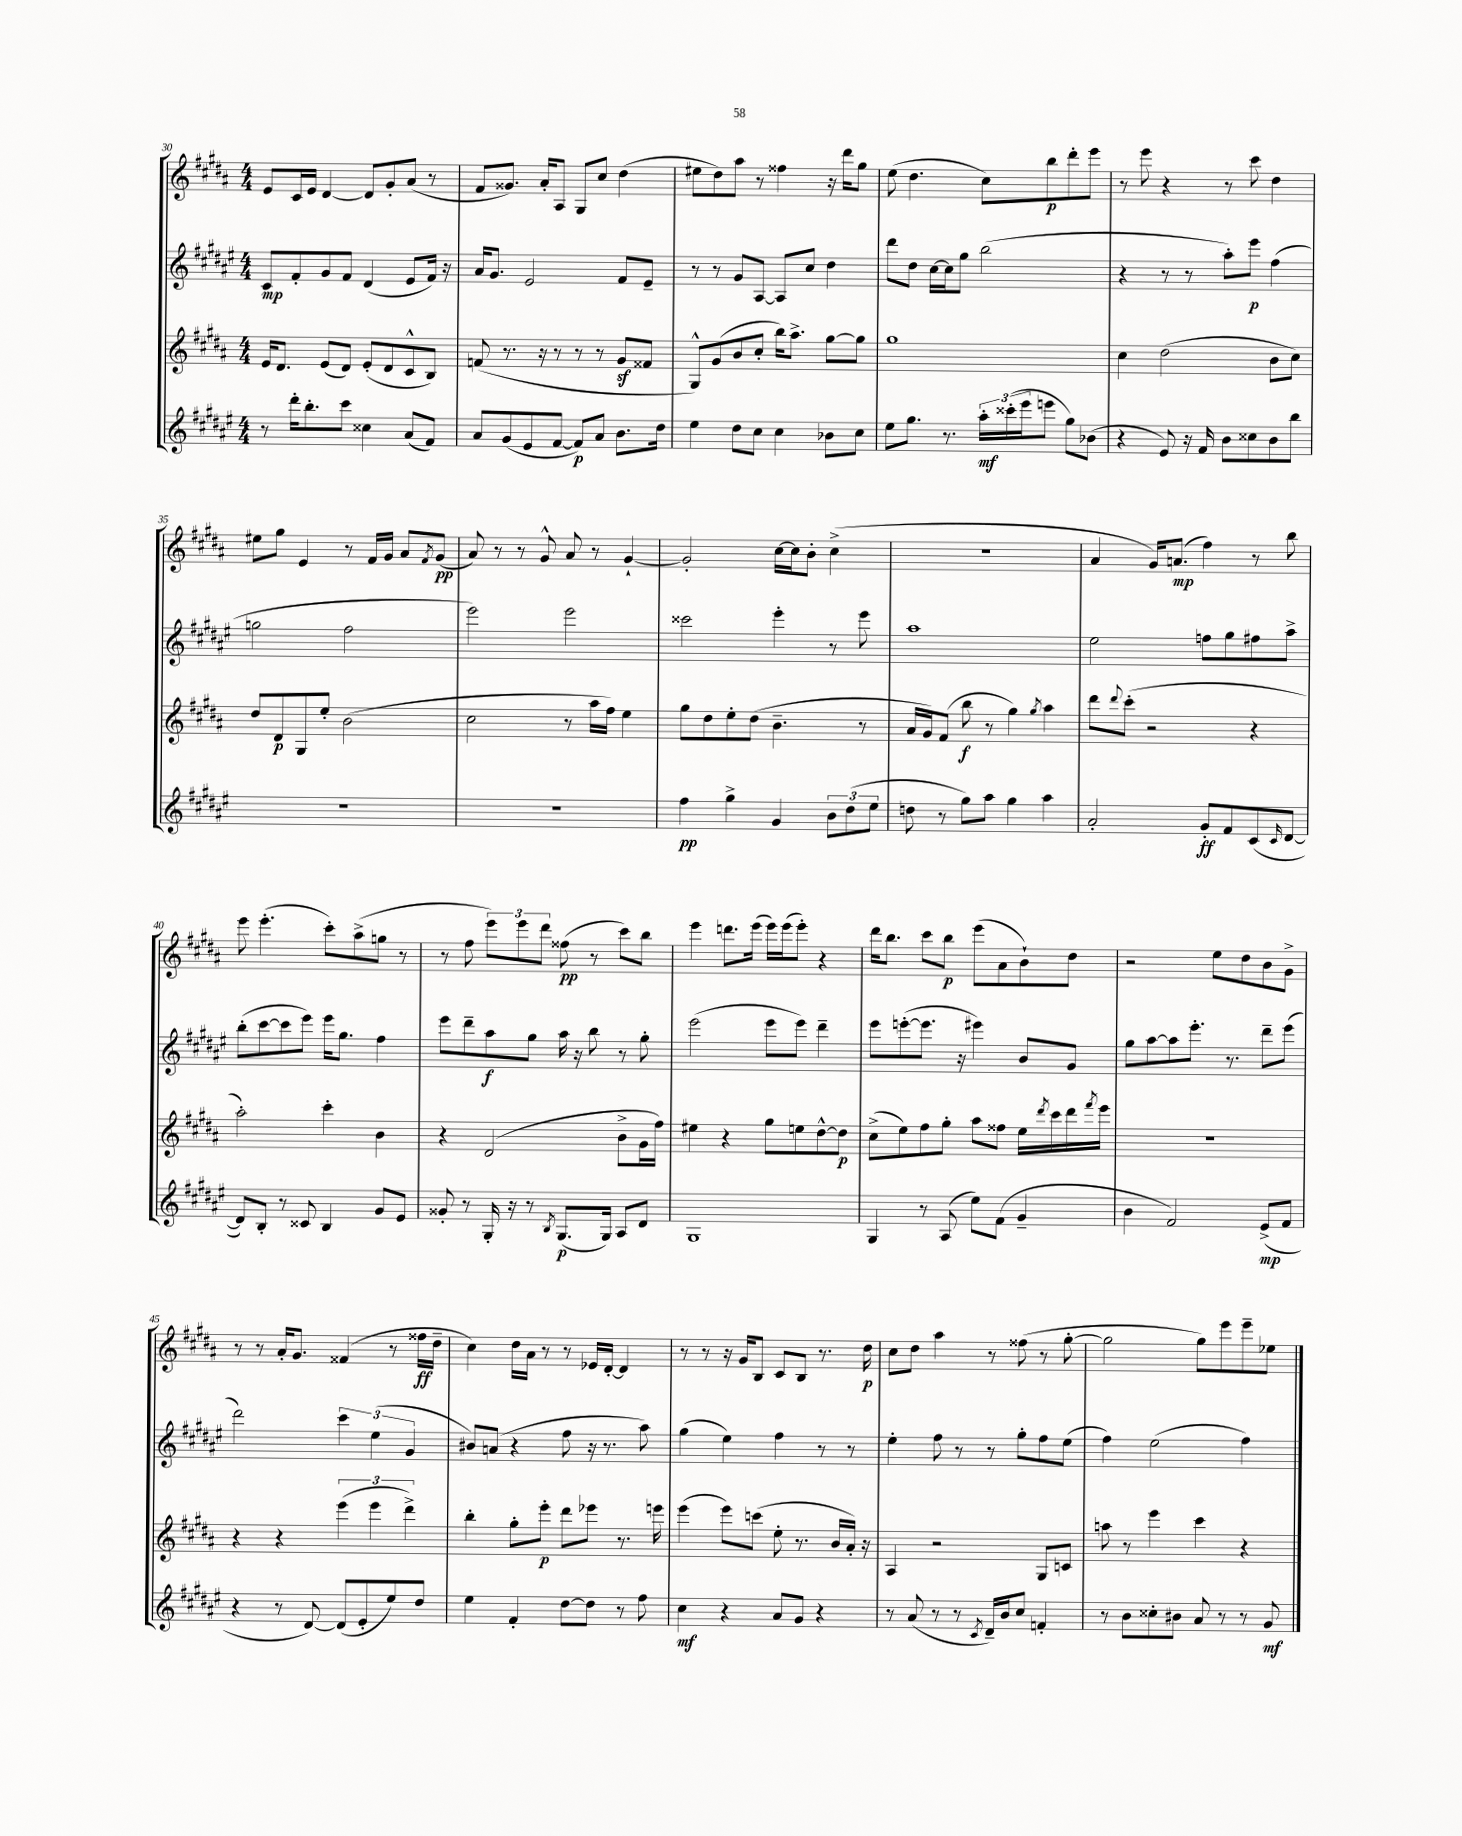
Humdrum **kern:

**kern	**kern	**kern	**kern
*staff4	*staff3	*staff2	*staff1
*clefG2	*clefG2	*clefG2	*clefG2
*k[f#c#g#d#a#e#]	*k[f#c#g#d#a#]	*k[f#c#g#d#a#e#]	*k[f#c#g#d#a#]
*M4/4	*M4/4	*M4/4	*M4/4
8r	16e	8c#	8e
.	8.d#	.	.
16ddd#'	.	8f#'	16c#
8.bb'	.	.	16e
.	(8e	8g#	[4d#
8ccc#	8d#)	8f#	.
4cc##	(8e'	(4d#	8d#]
.	8d#	.	8g#'
(8a#	8c#^^	8e#	(8a#
8f#)	8B)	16f#)	8r
.	.	16r	.
=	=	=	=
8a#	(8f	16a#	8f#
.	.	8.g#	.
(8g#	8.r	.	8.g##)
8e#	.	2e#	.
.	16r	.	16a#'
[8f#	8r	.	8A#
8f#])	8r	.	8G#
8a#	8r	.	8cc#
8.b	8g#	8f#	(4dd#
.	8f##	8e#~	.
16dd#	.	.	.
=	=	=	=
4ee#	8G#^^)	8r	8ee#
.	(8g#	8r	8dd#)
8dd#	8b	8g#	8aa#
8cc#	8cc#'	[8A#	8r
4cc#	16bb)	8A#]	4ff##
.	8.aa#^	.	.
.	.	8cc#	.
8b-	[8gg#	4dd#	16r
.	.	.	16ddd#
8cc#	8gg#]	.	8gg#
=	=	=	=
8ee#	1gg#	8ddd#	(8ee
8.gg#	.	8dd#	4.dd#
.	.	[16cc#	.
8.r	.	16cc#]	.
.	.	8gg#	.
24aa#'	.	(2bb	8cc#)
(24ccc##'	.	.	.
24eee#	.	.	.
8eee	.	.	8bb
8gg#)	.	.	8ddd#'
(8b-	.	.	8eee
=	=	=	=
4r	4cc#	4r	8r
.	.	.	8eee
8e#)	(2dd#	8r	4r
16r	.	8r	.
16f#	.	.	.
8b	.	8aa#')	8r
8cc##	.	8eee#	8ccc#
8b	8b	(4ff#	4dd#
8bb	8cc#)	.	.
=	=	=	=
1r	8dd#	2gg	8ee#
.	8d#	.	8gg#
.	8G#	.	4e
.	8ee'	.	.
.	(2b	2ff#	8r
.	.	.	16f#
.	.	.	16g#
.	.	.	8a#
.	.	.	8qf#
.	.	.	(8g#
=	=	=	=
1r	2cc#	2eee#)	8a#)
.	.	.	8r
.	.	.	8r
.	.	.	8g#^^
.	8r	2eee#	8a#
.	16aa#	.	8r
.	16ff#)	.	.
.	4ee	.	[4g#`
=	=	=	=
4ff#	8gg#	2ccc##	2g#']
.	8dd#	.	.
4gg#^	8ee'	.	.
.	(8dd#	.	.
4g#	4.b~	4eee#'	[16cc#
.	.	.	16cc#]
.	.	.	8b'
12b	.	8r	(4cc#^
(12dd#	.	.	.
.	8r	8eee#	.
12ee#	.	.	.
=	=	=	=
8dd	16a#	1aa#	1r
.	16g#)	.	.
8r	(8f#	.	.
8gg#)	8bb	.	.
8aa#	8r	.	.
4gg#	4gg#)	.	.
.	8qgg#	.	.
4aa#	4aa#	.	.
=	=	=	=
2a#'	8ddd#	2ee#	4a#
.	8qqddd#	.	.
.	(8ccc#'	.	.
.	2r	.	16g#)
.	.	.	(8.a
8g#'	.	8ff	4ff#)
8f#	.	8gg#	.
(8c#	4r	8ff#	8r
16qqc#	.	.	.
[8d#	.	8aa#^	8bb
=	=	=	=
8d#])	2aa#')	(8bb'	8eee
8B'	.	[8ccc#	(4.eee'
8r	.	8ccc#]	.
8c##	.	8eee#)	.
4B	4ccc#'	16eee#	8ccc#')
.	.	8.gg#	.
.	.	.	(8aa#^
8g#	4b	4ff#	8gg
8e#	.	.	8r
=	=	=	=
8g##'	4r	8eee#	8r
8r	.	8ddd#~	8ff#
16G#'	(2d#	8aa#	12eee)
16r	.	.	.
.	.	.	12eee
8r	.	8gg#	.
.	.	.	12ddd#
8qB	.	.	.
(8.G#	.	16aa#	(8ff##
.	.	16r	.
.	.	8bb	8r
16G#)	.	.	.
8A#	8b^	8r	8ccc#)
8d#	16g#	8gg#'	8bb
.	16ff#)	.	.
=	=	=	=
1G#	4ee#	(2eee#	4eee
.	4r	.	8.ddd
.	.	.	(16eee
.	8gg#	8eee#	16eee)
.	.	.	(16eee
.	8ee	8eee#)	8eee')
.	[8dd#^^	4ddd#~	4r
.	8dd#]	.	.
=	=	=	=
4G#	(8cc#^	8eee#	16ddd#
.	.	.	8.bb
.	8ee)	([8eee'	.
8r	8ff#	8.eee]	8ccc#
(8A#	8gg#'	.	8bb
.	.	16r	.
8ee#)	8aa#	4eee#)	(8eee
(8f#	8ff##	.	8a#
4g#~	16ee	8b	8b`)
.	8qddd#	.	.
.	16ccc#	.	.
.	16ddd#	8g#	8dd#
.	8qfff#	.	.
.	16eee	.	.
=	=	=	=
4b	1r	8gg#	2r
.	.	[8aa#	.
2f#)	.	8aa#]	.
.	.	8.eee#'	.
.	.	.	8ee
.	.	8.r	.
.	.	.	8dd#
(8e#^	.	8ddd#~	8b
8f#	.	(8eee#	8g#^
=	=	=	=
4r	4r	2ddd#)	8r
.	.	.	8r
8r	4r	.	16a#'
.	.	.	8.g#
[8d#)	.	.	.
(8d#]	(6eee	6ccc#	(4f##
8e#'	.	.	.
.	6eee	(6ee#	.
8ee#)	.	.	8r
.	6ddd#^)	6g#	.
8dd#	.	.	16ff##
.	.	.	16dd#~
=	=	=	=
4ee#	4bb'	8b#)	4cc#)
.	.	(8a	.
4f#'	8gg#'	4r	16dd#
.	.	.	16a#
.	8eee'	.	8r
[8dd#	8ddd#	8ff#	8r
8dd#]	8eee-	16r	16e-
.	.	8.r	[16d#'
8r	8.r	.	4d#]
8ff#	.	8aa#)	.
.	16eee	.	.
=	=	=	=
4cc#	(4eee	(4gg#	8r
.	.	.	8r
4r	8eee)	4ee#)	16r
.	.	.	16g#
.	(8ccc	.	8B
8a#	8ee'	4ff#	8c#
8g#	8.r	.	8B
4r	.	8r	8.r
.	16b	.	.
.	16a#')	8r	.
.	16r	.	16dd#
=	=	=	=
8r	4A#	4ee#'	8cc#
(8a#	.	.	8dd#
8r	2r	8ff#	4aa#
8r	.	8r	.
8qc#	.	.	.
16d#~)	.	8r	8r
16b	.	.	.
8cc#	.	8gg#'	(8ff##
4f'	8G#	8ff#	8r
.	8c	(8ee#	[8gg#'
=	=	=	=
8r	8aa	4ff#)	2gg#]
8b	8r	.	.
8cc##'	4eee	(2ee#	.
8b#	.	.	.
8a#	4ccc#	.	8gg#)
8r	.	.	8eee
8r	4r	4ff#)	8eee~
8g#	.	.	8ee-
==	==	==	==
*-	*-	*-	*-
